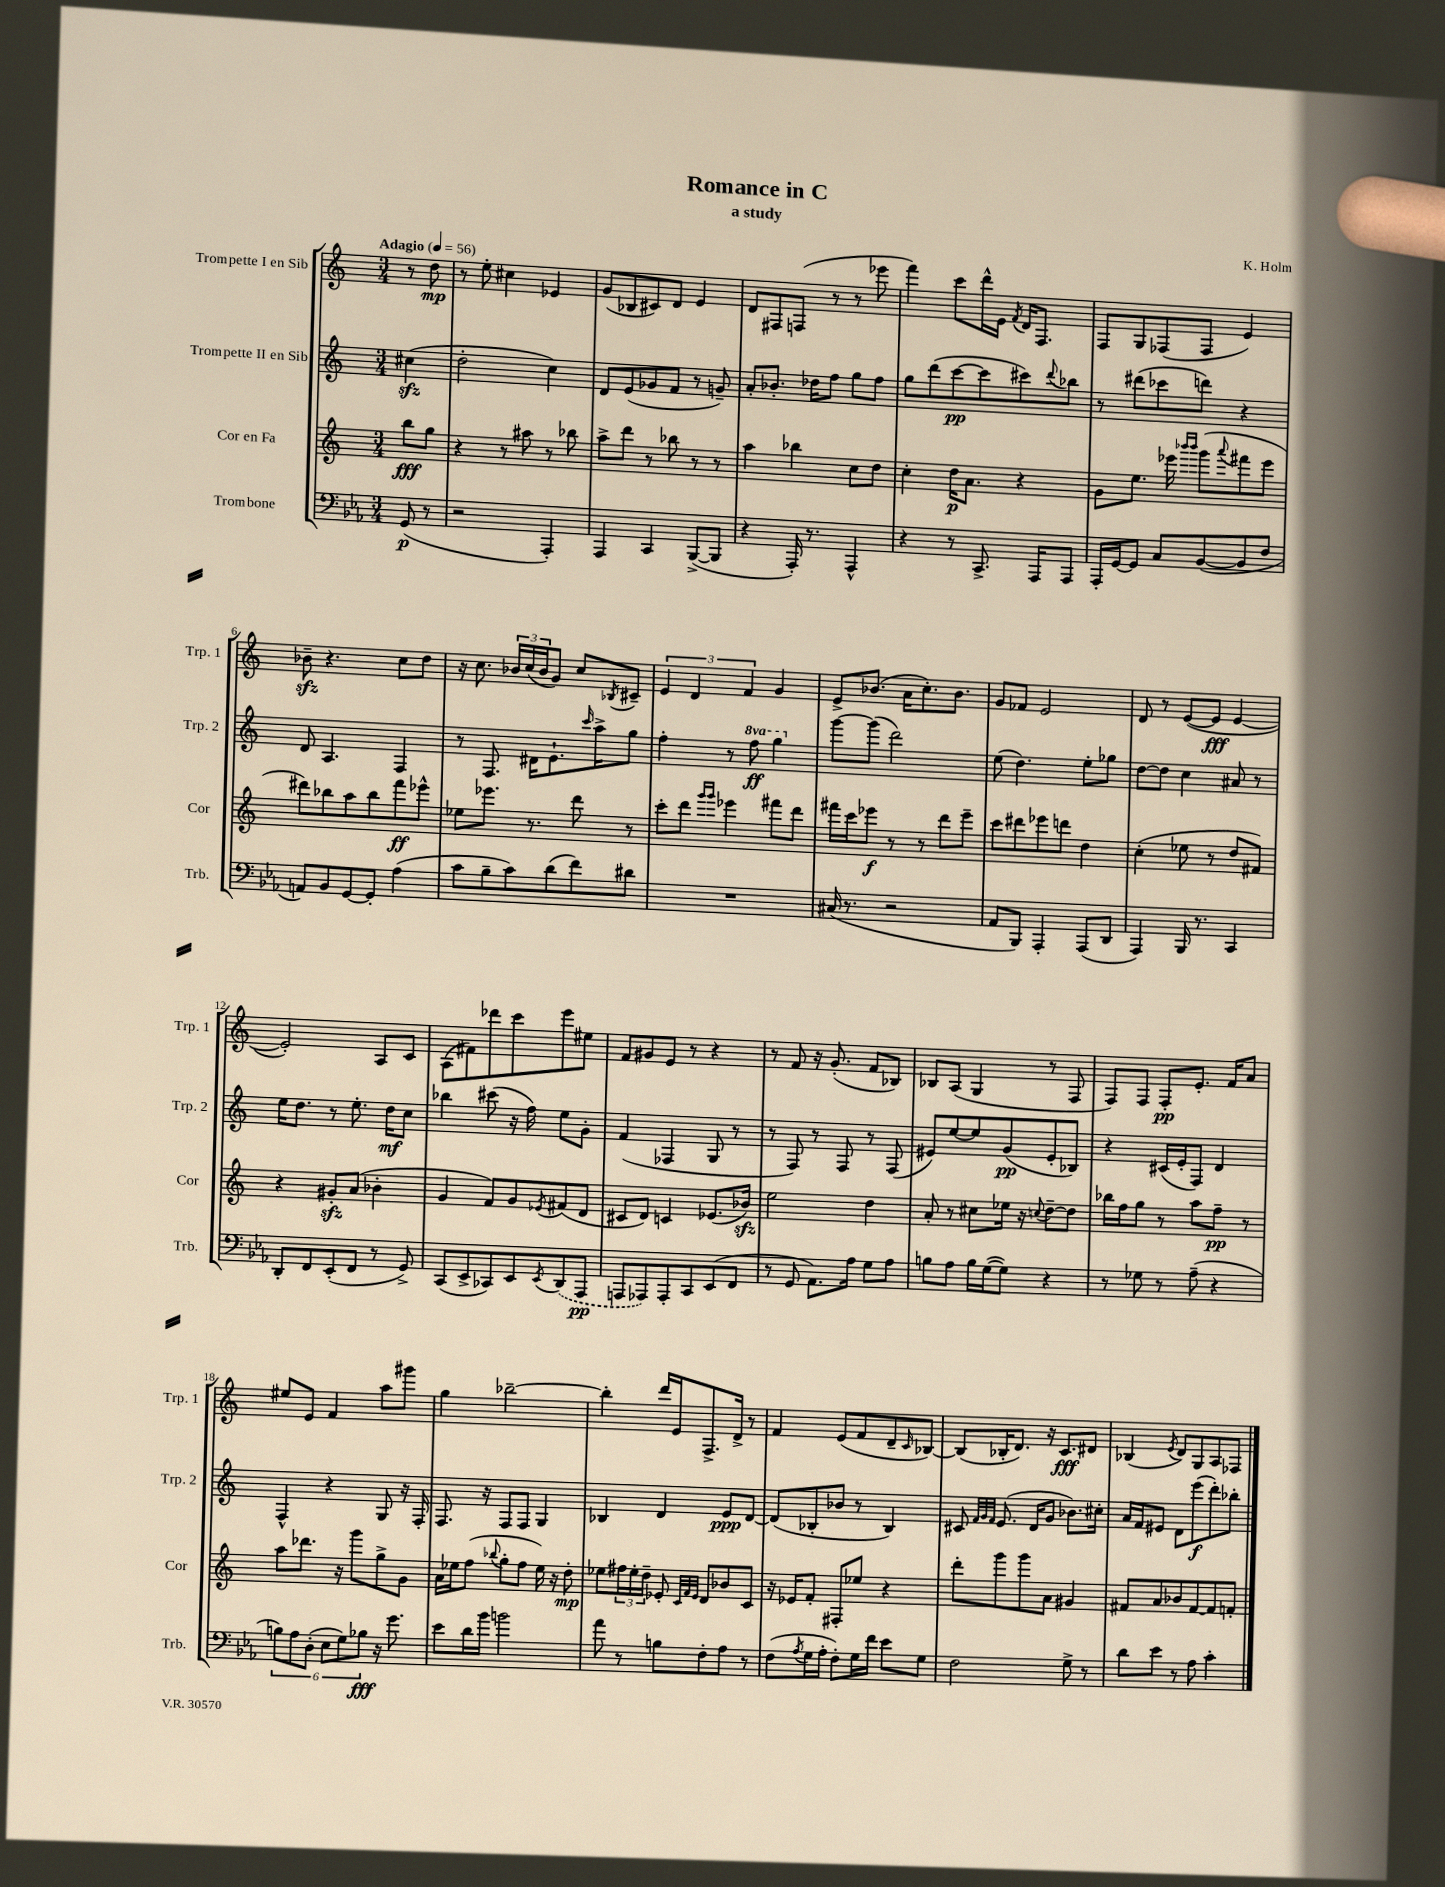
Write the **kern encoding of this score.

**kern	**kern	**kern	**kern
*staff4	*staff3	*staff2	*staff1
*clefF4	*clefG2	*clefG2	*clefG2
*k[b-e-a-]	*k[]	*k[]	*k[]
*M3/4	*M3/4	*M3/4	*M3/4
*MM56	*MM56	*MM56	*MM56
(8GG	8bb	(4cc#	8r
8r	8gg	.	8dd
=	=	=	=
2r	4r	2dd'	8r
.	.	.	8ee'
.	8r	.	4cc#
.	8aa#	.	.
4AAA-')	8r	4cc)	4e-
.	8bb-	.	.
=	=	=	=
4AAA-	8aa^	8d	(8g
.	8ddd	(8e	8B-
4CC	8r	8g-	8c#)
.	8bb-	8f	8d
([8BBB-^	8r	8r	4e
8BBB-]	8r	8g~)	.
=	=	=	=
4r	4aa	8a'	8d
.	.	8.b-'	8F#
16AAA-')	4bb-	.	(8F
8.r	.	16dd-	.
.	.	8ff	8r
4AAA-^^	8cc	8gg	8r
.	8dd	8ff	8eee-
=	=	=	=
4r	4cc'	8gg	4fff)
.	.	(8ddd	.
8r	16dd	[8ccc	8ccc
.	8.a	.	.
8.CC^	.	8ccc]	16ddd^^
.	.	.	16e
.	.	.	8qf
.	4r	8ccc#)	16d
16AAA-	.	.	8.F
.	.	8qqddd	.
8AAA-	.	8bb-	.
=	=	=	=
16AAA-'	8g	8r	8F
[16GG	.	.	.
8GG]	8.ee	(8ddd#	8G
8C	.	8ccc-	(8F-
.	16eee-	.	.
.	16qqbbb-	.	.
.	16qqbbb-	.	.
([8BB-	(8ggg	8ddd)	8F-
.	8qqaaa	.	.
8BB-]	8fff#	4r	4e)
8F	8eee-	.	.
=	=	=	=
8AA)	8ddd#)	8d	8b-~
8BB-	8bb-	4.A	4.r
[8GG	8aa	.	.
8GG']	8bb-	.	.
(4A-	8fff	4F	8cc
.	8eee-^^	.	8dd
=	=	=	=
8c	8ee-	8r	16r
.	.	.	8.cc
8B-~	8.eee-	8.F	.
8c)	.	.	24b-
.	.	.	(24cc
.	8.r	16d#	.
.	.	.	24b-
(8d	.	8.e`	8g)
8f)	8ddd	.	8cc
.	.	16qqccc	.
.	.	16aa^	.
.	.	.	8qB-
8d#	8r	8gg	8c#~
=	=	=	=
2.r	8ccc'	4ff'	6e
.	8ddd	.	.
.	.	.	6d
.	16qqggg	.	.
.	16qqggg	.	.
.	4eee-	8r	.
.	.	.	6f
.	.	8fff	.
.	8fff#	4ggg	4g
.	8ddd	.	.
=	=	=	=
(16C#	16fff#	[8ggg	8e^
8.r	16ccc	.	.
.	8eee-	(8ggg]	(8.b-
2r	8r	2ddd)	.
.	.	.	16a
.	8r	.	8.cc')
.	8ddd	.	.
.	.	.	8.b-
.	8eee-~	.	.
=	=	=	=
8AA-	8ccc	(8ee	8g
8BBB-)	8ddd#	4.dd)	8f-
4AAA-'	8eee-	.	2e
.	8ddd	.	.
(8AAA-	4dd	8ee'	.
8DD	.	8gg-	.
=	=	=	=
4AAA-)	(4cc'	[8dd	8d
.	.	8dd]	8r
16BBB-	8ee-	4cc	([8e
8.r	.	.	.
.	8r	.	8e]
4CC	8dd	8a#	[4e
.	8f#)	8r	.
=	=	=	=
8DD'	4r	16ee	2e'])
.	.	8.dd	.
8FF	.	.	.
(8EE-'	8g#'	8r	.
8FF	(8a	8.ee'	.
8r	4b-'	.	8A
.	.	16dd	.
8GG^)	.	8cc	8c
=	=	=	=
(8CC	4g	4bb-	(8A
8EE-^	.	.	8f#)
8CC-)	8f)	(8ccc#	8ddd-
8EE-	8g	16r	8ccc
.	.	16ff)	.
8qEE-	8qe-	.	.
(8DD	(8f#	8ee	8eee
8AAA-	8d	8g'	8ee#
=	=	=	=
8AAA	8c#	(4f	8f
8AAA-)	8d)	.	8g#
8AAA-'	4c	4F-	8e
8CC	.	.	8r
(8EE-	(8.e-	8G	4r
8FF	.	8r	.
.	16b-)	.	.
=	=	=	=
8r	2ee	8r	8r
8GG	.	8F)	8f
8.AA-)	.	8r	16r
.	.	.	(8.g'
.	.	8F	.
16A-	.	.	.
8G	4dd	8r	8f
8A-	.	(8F	8B-)
=	=	=	=
8B	8a'	8e#)	8B-
8A-	8r	[8ee	(8A
16B	8cc#	8ee]	4G
([16G	.	.	.
8G])	16ee-	(8g	.
.	16r	.	.
.	8qqcc	.	.
4r	[8dd~	8e#'	8r
.	8dd]	8B-)	8F
=	=	=	=
8r	16bb-	4r	8F)
.	16ff	.	.
8G-	8gg	.	8F
8r	8r	(16c#	8F'
.	.	16e'	.
(8A-~	8aa	8F)	8.e'
4r	8ff~	4d	.
.	.	.	16f
.	8r	.	8a
=	=	=	=
12B)	8aa	4F^^	8ee#
12A-	.	.	.
.	8.ddd-	.	8e
(12D'	.	.	.
12E-	.	4r	4f
.	16r	.	.
12G)	.	.	.
.	8ggg	.	.
12B-	.	.	.
16r	8gg^	8G	8aa
8.g	.	.	.
.	8g	16r	8ggg#
.	.	16F'	.
=	=	=	=
8e-	16a	8.F	4gg
.	16ee-	.	.
16d	(8ff	.	.
16b-	.	16r	.
.	8qqbb-	.	.
2b	8gg'	8F	[2bb-~
.	8ff	8F	.
.	16ee-)	4G	.
.	16r	.	.
.	8dd'	.	.
=	=	=	=
8a-	8ee-	4B-	4bb-']
8r	24ff#	.	.
.	24ee-'	.	.
.	24dd~	.	.
8B	8e-'	4d	16ddd
.	.	.	16e
.	32qqc	.	.
.	32qqf	.	.
.	32qqe-	.	.
8F'	8d	.	8.F^
8A-	8b-	8e	.
.	.	.	16d^
8r	8c	[8d	8r
=	=	=	=
(8F	16r	(8d]	4f
.	16e-	.	.
8qA-	.	.	.
16G	8f'	8B-'	.
16A-'	.	.	.
8F')	8F#'	8b-	(8e
16G	8ee-	8r	8f
16f	.	.	.
8e-	4r	4B-)	8d~
.	.	.	16qqc
8G	.	.	[8B-)
=	=	=	=
2F	8ddd'	8c#	(8B-]
.	.	32qqf	.
.	.	32qqg	.
.	.	32qqf	.
.	8ggg	(8.e	16B-'
.	.	.	8.d)
.	8ggg	.	.
.	.	16d	.
.	8a	8g	16r
.	.	.	8.c
8G^	4g#	8.b-)	.
8r	.	.	8d#
.	.	16cc#'	.
=	=	=	=
8d	8f#	16a	(4B-
.	.	16f	.
8e-	8a	8e#	.
.	.	.	8qe
8r	8b-	8d	8d)
8A-	[8f#	(8eee	8G
4c'	8f#]	8ddd')	8A
.	8f'	8bb-'	8F-
==	==	==	==
*-	*-	*-	*-
